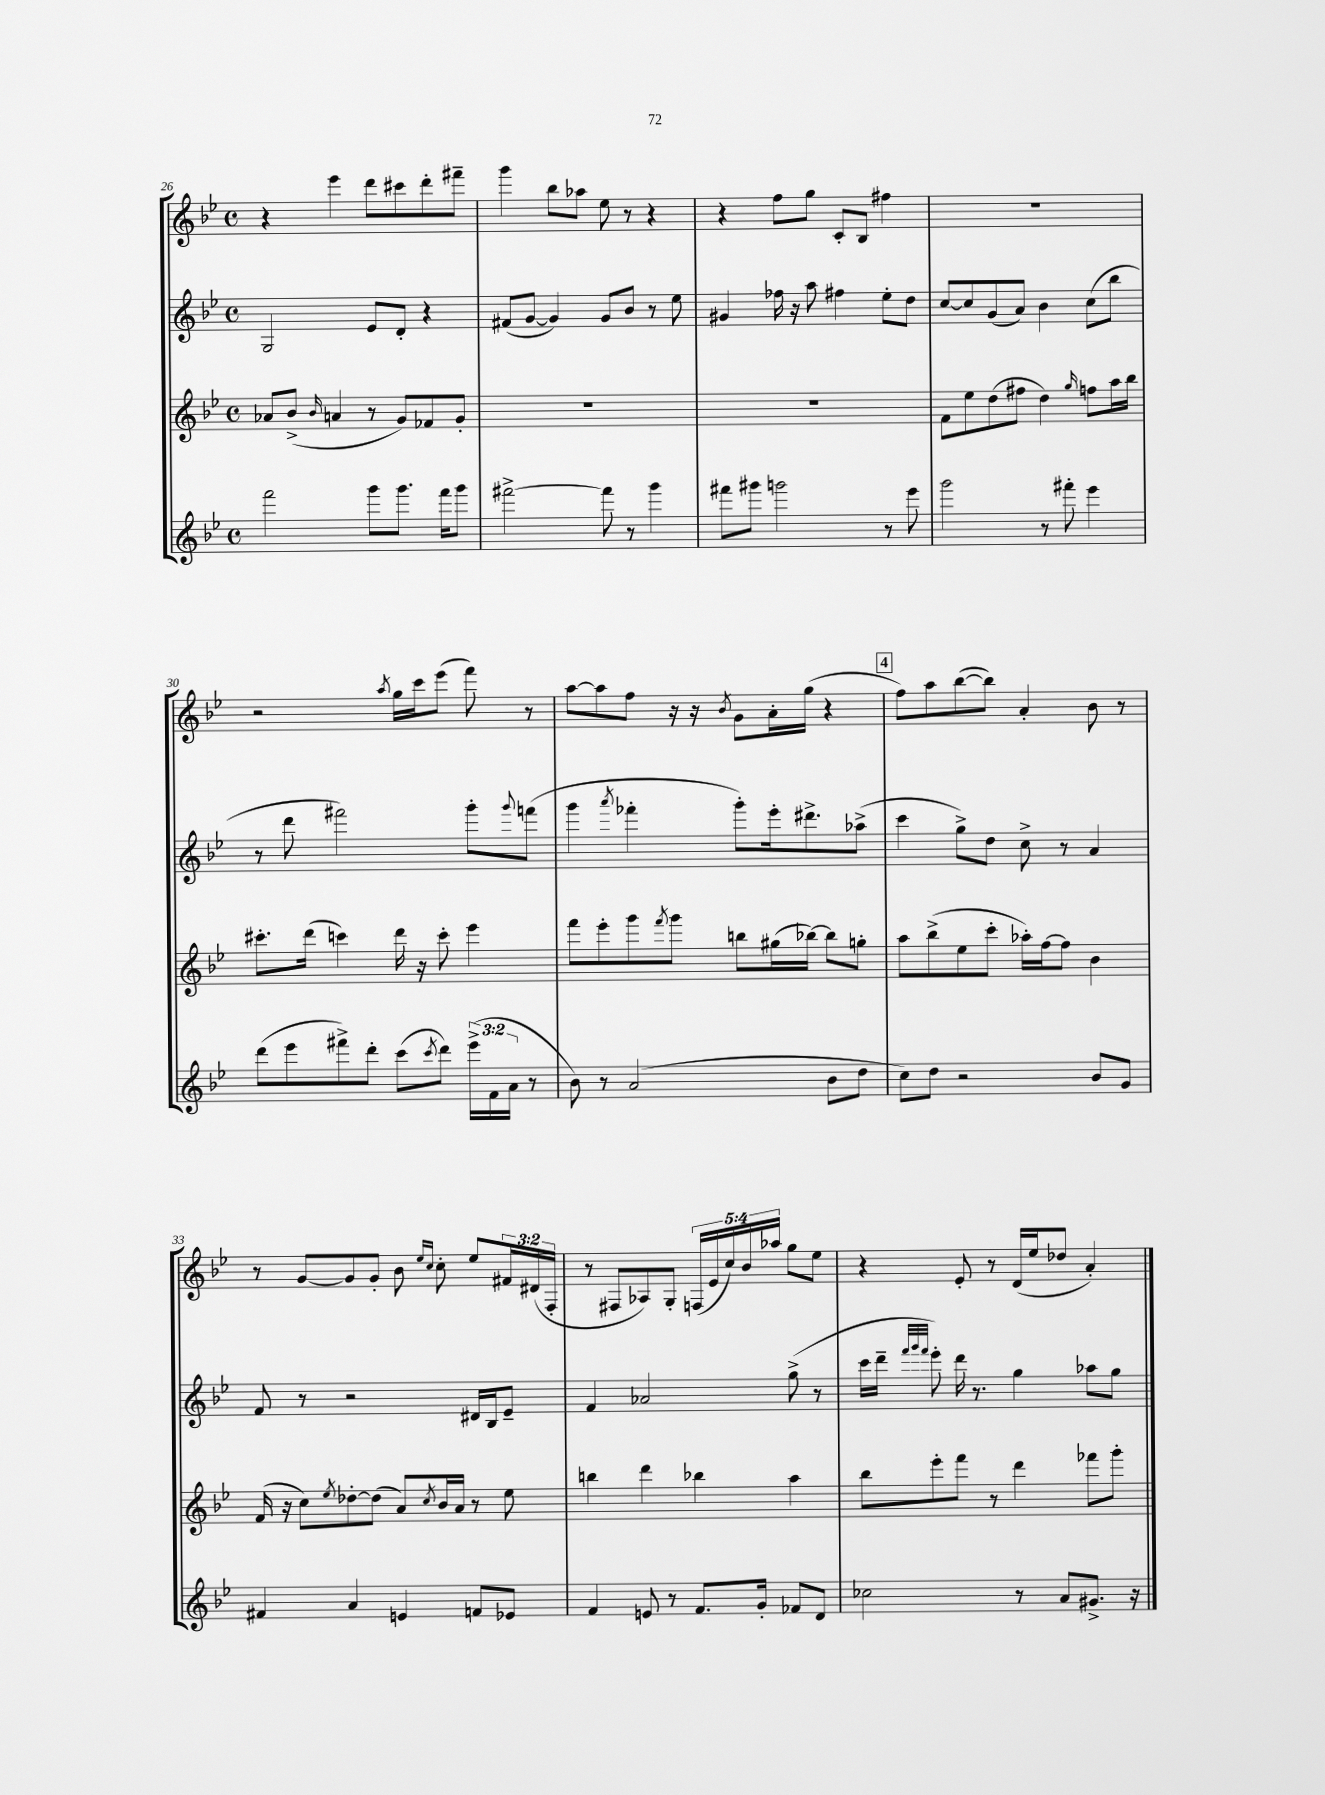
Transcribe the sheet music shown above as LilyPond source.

<<
\new StaffGroup <<
\new Staff = "s0" {
    \clef treble \key bes \major \defaultTimeSignature \time 4/4 \override Staff.TupletNumber.text = #tuplet-number::calc-fraction-text
    r4 ees'''4 d'''8 cis'''8 d'''8-. fis'''8-- |
    g'''4 bes''8 aes''8 ees''8 r8 r4 |
    r4 f''8 g''8 c'8-. bes8 fis''4 |
    R1 |
    r2 \acciaccatura { a''8 } g''16 c'''16 ees'''8( f'''8) r8 |
    a''8~ a''8 f''8 r16 r16 \acciaccatura { bes'8 } g'8 a'16-. g''16( r4 |
    \mark \markup { \box "4" } f''8) a''8 bes''8~( bes''8) a'4-. bes'8 r8 |
    r8 g'8~ g'8 g'8-. bes'8 \grace { ees''16 c''16 } c''8-. ees''8 \tuplet 3/2 { fis'16 dis'16( f16-. } |
    r8 fis8 aes8) g8-. \tuplet 5/4 { f16( ees'16 c''16) bes'16 aes''16 } g''8 ees''8 |
    r4 ees'8-. r8 d'16( ees''16 des''8 a'4-.) \bar "|." |
}
\new Staff = "s1" {
    \clef treble \key bes \major \defaultTimeSignature \time 4/4
    g2 ees'8 d'8-. r4 |
    fis'8( g'8~ g'4) g'8 bes'8 r8 ees''8 |
    gis'4 fes''16 r16 a''8 fis''4 ees''8-. d''8 |
    c''8~ c''8 g'8( a'8) bes'4 c''8( bes''8 |
    r8 d'''8 fis'''2) g'''8-. \appoggiatura { g'''8 } f'''8( |
    g'''4 \acciaccatura { a'''8 } fes'''4-. g'''8-.) ees'''16-. dis'''8.-> aes''8->( |
    \mark \markup { \box "4" } c'''4 g''8->) d''8 c''8-> r8 a'4 |
    f'8 r8 r2 dis'16 bes16 ees'8-- |
    f'4 aes'2 g''8->( r8 |
    c'''16 d'''16-- \grace { f'''32 g'''32 f'''32 } ees'''8-.) d'''16 r8. g''4 aes''8 g''8 \bar "|." |
}
\new Staff = "s2" {
    \clef treble \key bes \major \defaultTimeSignature \time 4/4
    aes'8 bes'8->( \grace { bes'16 } a'4 r8 g'8) fes'8 g'8-. |
    R1 |
    R1 |
    f'8 ees''8 d''8( fis''8 d''4) \grace { g''16 } f''8 a''16 bes''16 |
    cis'''8.-. d'''16( c'''4) d'''16 r16 c'''8-. ees'''4 |
    f'''8 ees'''8-. g'''8 \acciaccatura { f'''8 } g'''8 b''8 gis''16( bes''16~) bes''8 g''8-. |
    \mark \markup { \box "4" } a''8 bes''8->( ees''8 c'''8-. aes''16-.) f''16~ f''8 bes'4 |
    f'16( r16 c''8) \acciaccatura { ees''8 } des''8~-. des''8( a'8) \acciaccatura { c''8 } bes'16 a'16 r8 ees''8 |
    b''4 d'''4 bes''4 a''4 |
    bes''8 ees'''8-. f'''8 r8 d'''4 fes'''8 g'''8-. \bar "|." |
}
\new Staff = "s3" {
    \clef treble \key bes \major \defaultTimeSignature \time 4/4 \override Staff.TupletNumber.text = #tuplet-number::calc-fraction-text
    f'''2 g'''8 g'''8. f'''16 g'''8 |
    fis'''2~-> fis'''8 r8 g'''4 |
    fis'''8 gis'''8 g'''2 r8 ees'''8 |
    g'''2 r8 fis'''8-. ees'''4 |
    d'''8( ees'''8 fis'''8->) d'''8-. c'''8( \acciaccatura { c'''8 } d'''8) \tuplet 3/2 { ees'''16->( f'16 a'16 } r8 |
    bes'8) r8 a'2( bes'8 d''8 |
    \mark \markup { \box "4" } c''8) d''8 r2 bes'8 g'8 |
    fis'4 a'4 e'4 f'8 ees'8 |
    f'4 e'8 r8 f'8. g'16-. fes'8 d'8 |
    ces''2 r8 a'8 gis'8.-> r16 \bar "|." |
}
>>
>>
\layout { \context { \Score currentBarNumber = #26 } }
